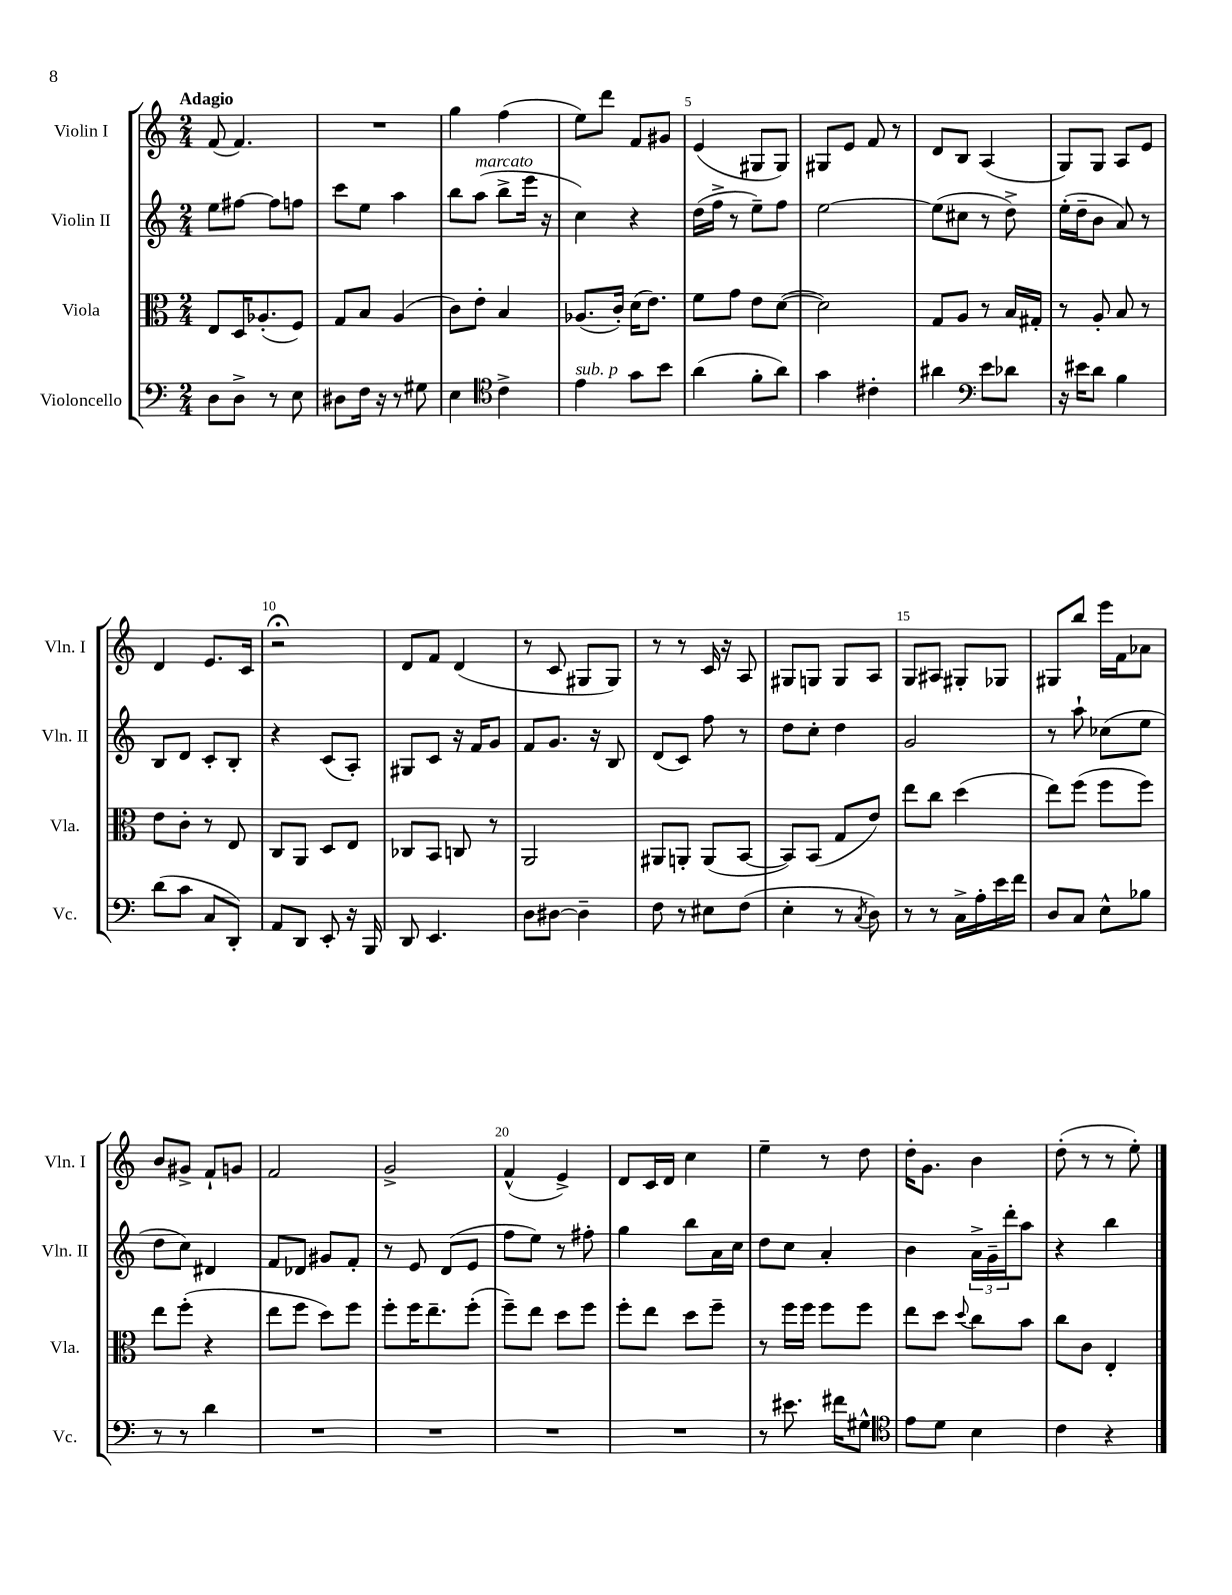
<<
\new StaffGroup <<
\new Staff = "s0" \with { instrumentName = "Violin I" shortInstrumentName = "Vln. I" } {
    \clef treble \key c \major \numericTimeSignature \time 2/4 \tempo "Adagio"
    f'8( f'4.) |
    R2 |
    g''4 f''4( |
    e''8) d'''8 f'8 gis'8 |
    e'4( gis8 gis8) |
    gis8 e'8 f'8 r8 |
    d'8 b8 a4( |
    g8) g8 a8 e'8 |
    d'4 e'8. c'16 |
    r2\fermata |
    d'8 f'8 d'4( |
    r8 c'8 gis8 gis8) |
    r8 r8 c'16 r16 a8 |
    gis8 g8 g8 a8 |
    g8 ais8 gis8-. ges8 |
    gis8 b''8 e'''16 f'16 aes'8 |
    b'8 gis'8-> f'8-! g'8 |
    f'2 |
    g'2-> |
    f'4-^( e'4->) |
    d'8 c'16 d'16 c''4 |
    e''4-- r8 d''8 |
    d''16-. g'8. b'4 |
    d''8-.( r8 r8 e''8-.) \bar "|." |
}
\new Staff = "s1" \with { instrumentName = "Violin II" shortInstrumentName = "Vln. II" } {
    \clef treble \key c \major \numericTimeSignature \time 2/4
    e''8 fis''8~ fis''8 f''8 |
    c'''8 e''8 a''4 |
    b''8 a''8^\markup { \italic "marcato" }( b''8-> e'''16 r16 |
    c''4) r4 |
    d''16( f''16-> r8 e''8--) f''8 |
    e''2~ |
    e''8( cis''8 r8 d''8->) |
    e''16-.( d''16-- b'8 a'8) r8 |
    b8 d'8 c'8-. b8-. |
    r4 c'8( a8-.) |
    gis8 c'8 r16 f'16 g'8 |
    f'8 g'8. r16 b8 |
    d'8( c'8) f''8 r8 |
    d''8 c''8-. d''4 |
    g'2 |
    r8 a''8-! ces''8( e''8 |
    d''8 c''8) dis'4 |
    f'8 des'8 gis'8 f'8-. |
    r8 e'8 d'8( e'8 |
    f''8 e''8) r8 fis''8-. |
    g''4 b''8 a'16 c''16 |
    d''8 c''8 a'4-. |
    b'4 \tuplet 3/2 { a'16-> g'16-- d'''16-. } a''8 |
    r4 b''4 \bar "|." |
}
\new Staff = "s2" \with { instrumentName = "Viola" shortInstrumentName = "Vla." } {
    \clef alto \key c \major \numericTimeSignature \time 2/4
    e8 d16 aes8.-.( f8) |
    g8 b8 a4( |
    c'8) e'8-. b4 |
    aes8.( c'16-.) d'16( e'8.) |
    f'8 g'8 e'8 d'8~( |
    d'2) |
    g8 a8 r8 b16 gis16-. |
    r8 a8-. b8 r8 |
    e'8 c'8-. r8 e8 |
    c8 a,8 d8 e8 |
    ces8 b,8 c8 r8 |
    a,2 |
    ais,8 a,8-. a,8( b,8~ |
    b,8) b,8( g8 e'8) |
    e''8 c''8 d''4( |
    e''8) f''8( f''8 f''8) |
    e''8 f''8-.( r4 |
    e''8 f''8 d''8) f''8 |
    f''8-. f''16 e''8.-- f''8-.( |
    f''8--) e''8 d''8 f''8 |
    f''8-. e''8 d''8 f''8-- |
    r8 f''16 f''16 f''8 f''8 |
    e''8 d''8 \appoggiatura { d''8 } c''8 b'8 |
    c''8 c'8 e4-. \bar "|." |
}
\new Staff = "s3" \with { instrumentName = "Violoncello" shortInstrumentName = "Vc." } {
    \clef bass \key c \major \numericTimeSignature \time 2/4
    d8 d8-> r8 e8 |
    dis8 f16 r16 r8 gis8 |
    e4 \clef tenor c'4-> |
    e'4^\markup { \italic "sub. p" } g'8 b'8 |
    a'4( f'8-. a'8) |
    g'4 cis'4-. |
    ais'4 \clef bass e'8 des'8 |
    r16 eis'16 d'8 b4 |
    d'8( c'8 c8 d,8-.) |
    a,8 d,8 e,8-. r16 b,,16 |
    d,8 e,4. |
    d8 dis8~ dis4-- |
    f8 r8 eis8 f8( |
    e4-. r8 \acciaccatura { c8 } d8) |
    r8 r8 c16-> a16-. e'16 f'16 |
    d8 c8 e8-^ bes8 |
    r8 r8 d'4 |
    R2 |
    R2 |
    R2 |
    R2 |
    r8 eis'8. fis'16 gis8-^ |
    \clef tenor e'8 d'8 b4 |
    c'4 r4 \bar "|." |
}
>>
>>
\layout { \context { \Score \override BarNumber.break-visibility = ##(#f #t #t) barNumberVisibility = #(every-nth-bar-number-visible 5) } }
